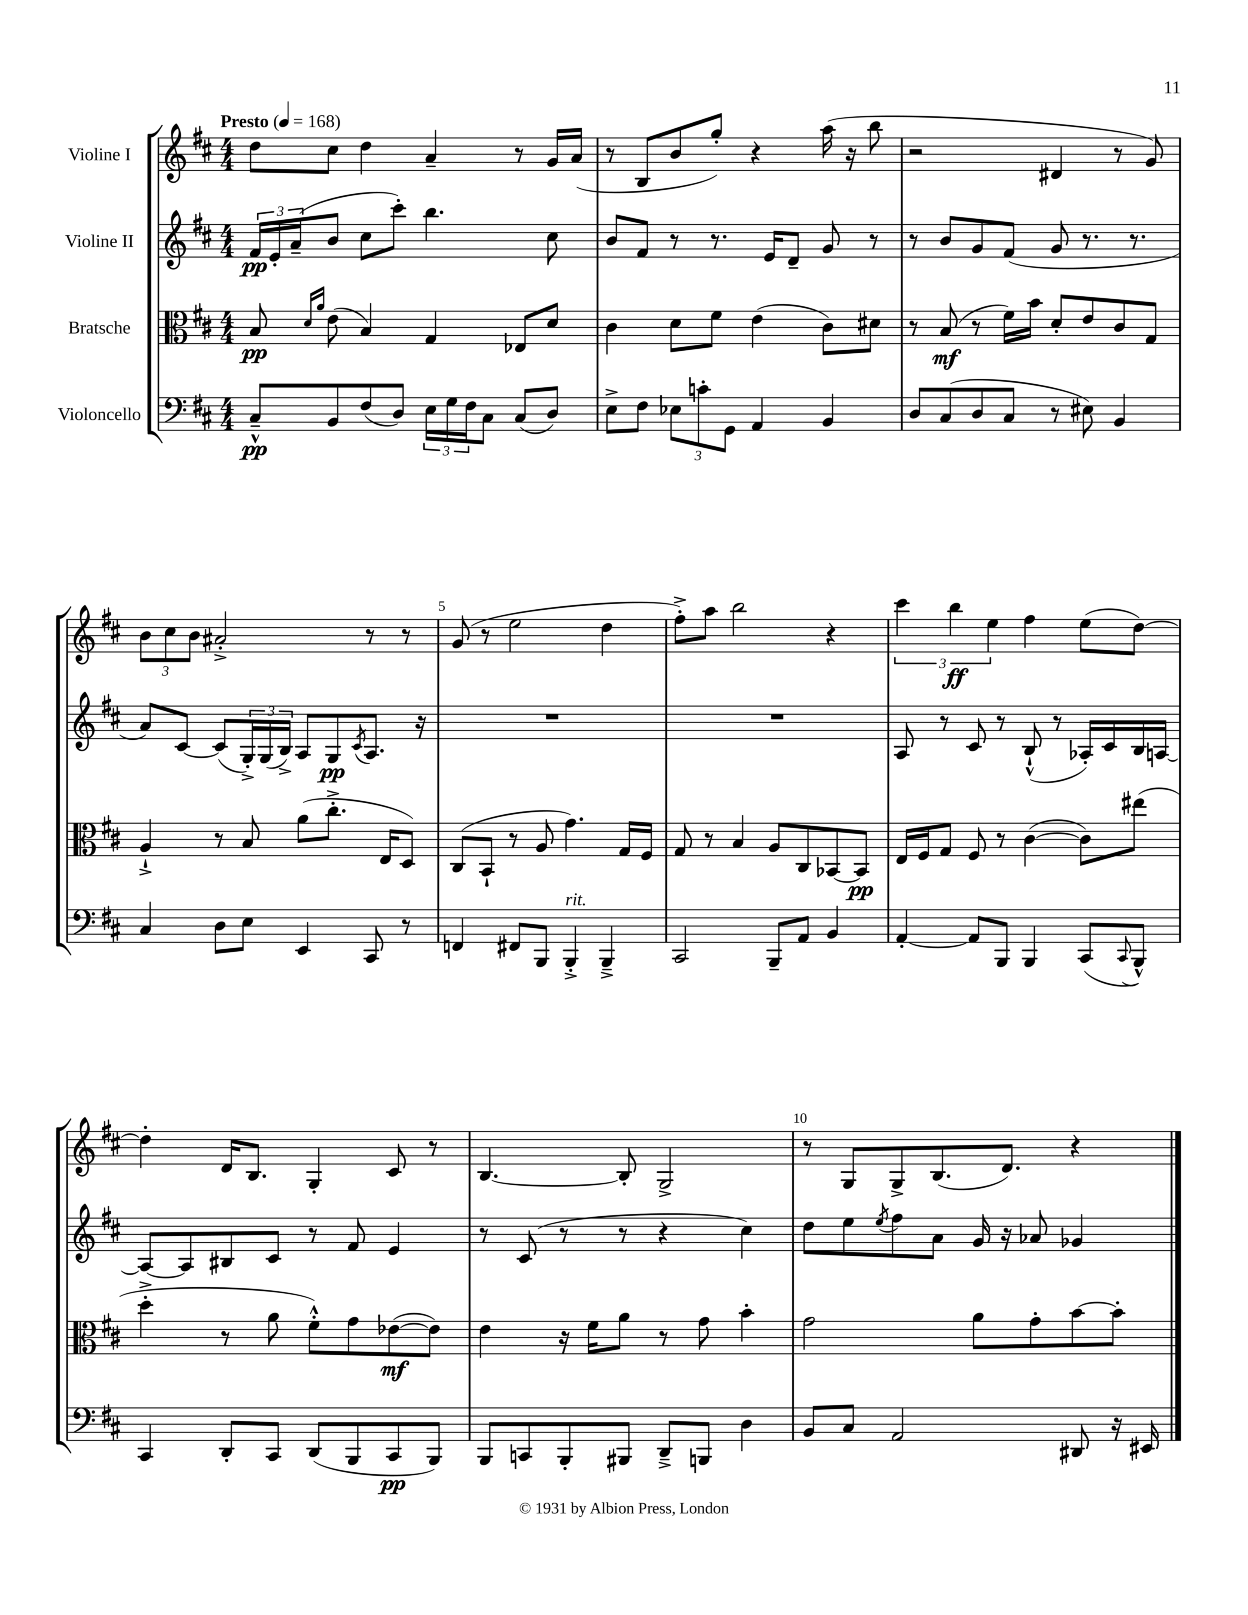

**kern	**kern	**kern	**kern
*staff4	*staff3	*staff2	*staff1
*clefF4	*clefC3	*clefG2	*clefG2
*k[f#c#]	*k[f#c#]	*k[f#c#]	*k[f#c#]
*M4/4	*M4/4	*M4/4	*M4/4
*MM168	*MM168	*MM168	*MM168
8C#~^^	8B	24f#	8dd
.	.	24e'	.
.	.	(24a~	.
.	16qqd	.	.
.	16qqa	.	.
8BB	(8e	8b	8cc#
(8F#	4B)	8cc#	4dd
8D)	.	8ccc#')	.
24E	4G	4.bb	4a~
24G	.	.	.
24F#	.	.	.
8C#	.	.	.
(8C#	8E-	.	8r
8D)	8d	8cc#	16g
.	.	.	(16a
=	=	=	=
8E^	4c#	8b	8r
8F#	.	8f#	8B
12E-	8d	8r	8b
12c'	.	.	.
.	8f#	8.r	8gg')
12GG	.	.	.
4AA	(4e	.	4r
.	.	16e	.
.	.	8d~	.
4BB	8c#)	8g	(16aa
.	.	.	16r
.	8d#	8r	8bb
=	=	=	=
8D	8r	8r	2r
(8C#	(8B	8b	.
8D	8r	8g	.
8C#	16f#)	(8f#	.
.	16b	.	.
8r	8d'	8g	4d#
8E#)	8e	8.r	.
4BB	8c#	.	8r
.	.	8.r	.
.	8G	.	8g)
=	=	=	=
4C#	4A`^	8a)	12b
.	.	.	12cc#
.	.	[8c#	.
.	.	.	12b
8D	8r	(8c#]	2a#'^
8E	8B	24G'^)	.
.	.	(24G	.
.	.	24B^)	.
4EE	(8a	8A	.
.	8.cc#'^	8G	.
.	.	8qc#	.
8CC#	.	8.A	8r
.	16E	.	.
8r	8D)	.	8r
.	.	16r	.
=	=	=	=
4FF	(8C#	1r	(8g
.	8BB`	.	8r
8FF#	8r	.	2ee
8BBB	8A	.	.
4BBB'^	4.g)	.	.
4BBB~^	.	.	4dd
.	16G	.	.
.	16F#	.	.
=	=	=	=
2CC#	8G	1r	8ff#'^)
.	8r	.	8aa
.	4B	.	2bb
8BBB~	8A	.	.
8AA	8C#	.	.
4BB	[8BB-	.	4r
.	8BB-]	.	.
=	=	=	=
[4AA'	16E	8A	6ccc#
.	16F#	.	.
.	8G	8r	.
.	.	.	6bb
8AA]	8F#	8c#	.
.	.	.	6ee
8BBB	8r	8r	.
4BBB	([4c#	(8B`^^	4ff#
.	.	8r	.
(8CC#	8c#])	16A-')	(8ee
.	.	16c#	.
8qqCC#	.	.	.
8BBB^^)	(8ee#	16B	[8dd)
.	.	[16A	.
=	=	=	=
4CC#	4dd'^	8A_	4dd']
.	.	8A]	.
8DD'	8r	8B#	16d
.	.	.	8.B
8CC#	8a	8c#	.
(8DD	8f#'^^)	8r	4G'
8BBB	8g	8f#	.
8CC#	([8e-	4e	8c#
8BBB)	8e-])	.	8r
=	=	=	=
8BBB	4e	8r	[4.B
8CC	.	(8c#	.
8BBB'	16r	8r	.
.	16f#	.	.
8BBB#	8a	8r	8B']
8DD~^	8r	4r	2G^
8BBB	8g	.	.
4D	4b'	4cc#)	.
=	=	=	=
8BB	2g	8dd	8r
8C#	.	8ee	8G
.	.	8qee	.
2AA	.	8ff#	8G^
.	.	8a	(8.B
.	8a	16g	.
.	.	16r	8.d)
.	8g'	8a-	.
8DD#	[8b	4g-	4r
16r	8b']	.	.
16EE#	.	.	.
==	==	==	==
*-	*-	*-	*-
